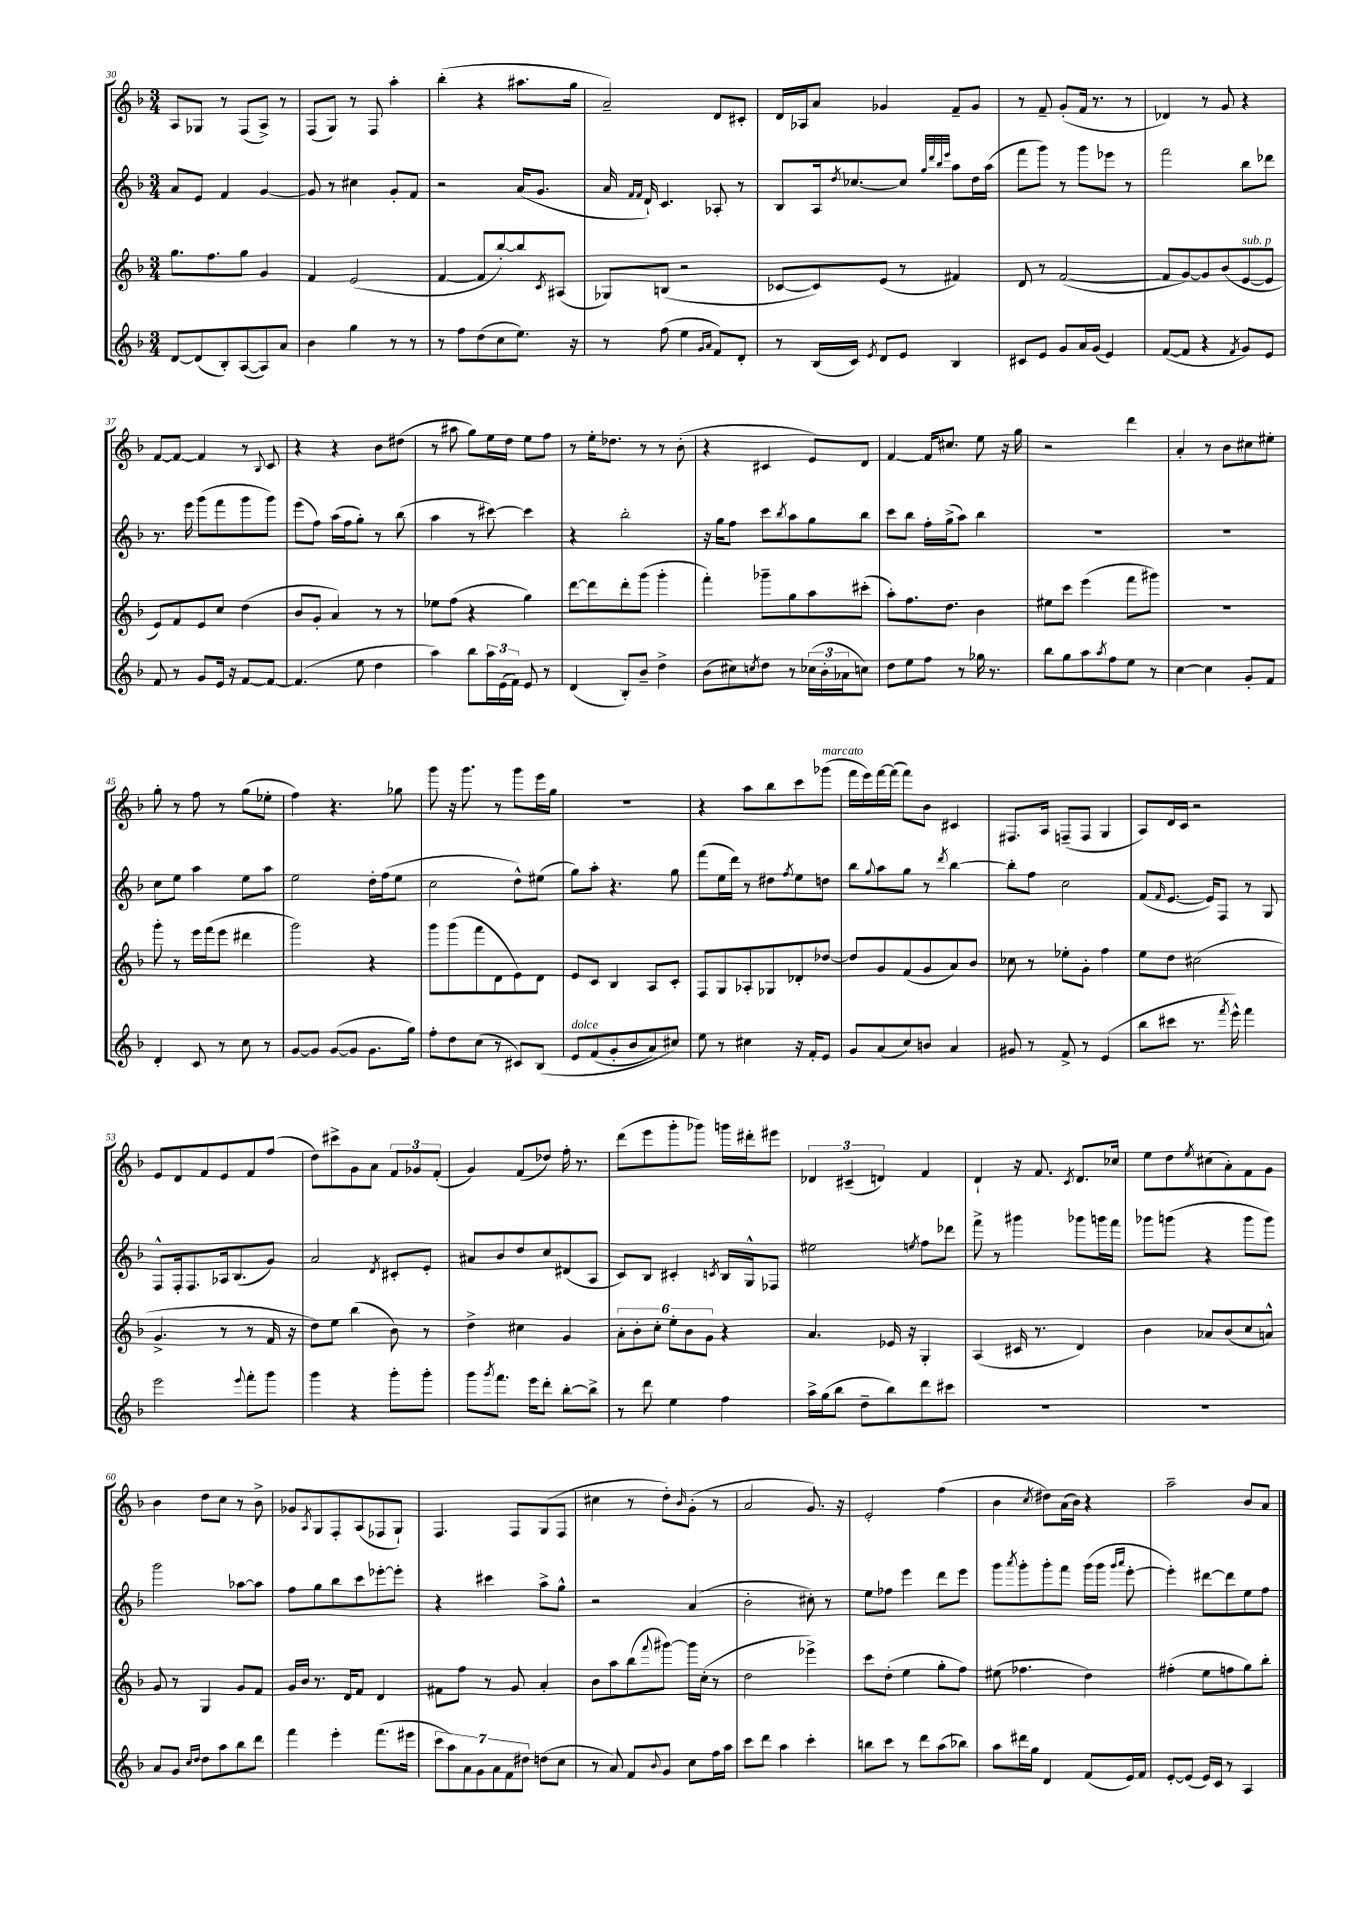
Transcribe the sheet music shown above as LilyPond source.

<<
\new StaffGroup <<
\new Staff = "s0" {
    \clef treble \key f \major \numericTimeSignature \time 3/4
    a8 ges8 r8 f8( a8->) r8 |
    f8( g8) r8 f8 a''4-. |
    bes''4-.( r4 ais''8. g''16 |
    a'2--) d'8 cis'8-. |
    d'16 aes16 a'8 ges'4 f'8-- ges'8 |
    r8 f'8-- g'8-.( f'16 r8. r8 |
    des'4) r8 g'8 r4 |
    f'8~ f'8~ f'4 r8 \appoggiatura { bes8 } c'8 |
    r4 r4 bes'8 dis''8( |
    r8 ais''8 g''8) e''16 d''16 e''8 f''8 |
    r8 e''16-. des''8. r8 r8 bes'8-.( |
    r4 cis'4 e'8) d'8 |
    f'4~ f'16 cis''8. e''8 r16 g''16 |
    r2 d'''4 |
    a'4-. r8 bes'8 cis''8 eis''8-. |
    g''8-. r8 f''8 r8 g''8( ees''8-. |
    f''4) r4. ges''8 |
    g'''8 r16 g'''8. r8 g'''8 e'''16 g''16 |
    R2. |
    r4 a''8 bes''8 c'''8 ges'''8^\markup { \italic "marcato" }( |
    f'''16 e'''16) f'''16~ f'''16( f'''8) bes'8 cis'4 |
    fis8. a16 f8--( f8 g4 |
    a8) d'16 c'16 r2 |
    e'8 d'8 f'8 e'8 f'8 f''8( |
    d''8) cis'''8-> g'8 a'8 \tuplet 3/2 { f'8 ges'8 f'8-.( } |
    g'4) f'8( des''8) f''16-. r8. |
    d'''8( e'''8 g'''8-. ges'''8) g'''16 dis'''16-. eis'''8 |
    \tuplet 3/2 { des'4 cis'4--( d'4) } f'4 |
    d'4-! r16 f'8. \acciaccatura { c'8 } d'8. ces''16 |
    e''8 d''8 \acciaccatura { e''8 } cis''8( a'8-.) f'8 g'8 |
    bes'4 d''8 c''8 r8 bes'8-> |
    ges'8 \acciaccatura { a8 } g8 f8-. a8( fes8 g8-!) |
    f4. f8 g8( f8 |
    cis''4 r8 d''8-.) \grace { bes'16 } g'8-.( r8 |
    a'2 g'8.) r16 |
    e'2-. f''4( |
    bes'4 \acciaccatura { c''8 } dis''8) a'16( bes'16) r4 |
    a''2-- bes'8 a'8 \bar "|." |
}
\new Staff = "s1" {
    \clef treble \key f \major \numericTimeSignature \time 3/4
    a'8 e'8 f'4 g'4~ |
    g'8 r8 cis''4 g'8-. f'8 |
    r2 a'16( g'8. |
    a'16 \grace { f'16 f'16 } d'16-!) c'4. aes8-. r8 |
    bes8 a16 \acciaccatura { d''8 } ces''8.~ ces''8 \grace { g''32 d'''32 bes''32 e'''32 } a''8 d''16 a''16( |
    f'''8 g'''8) r8 g'''8 ees'''8 r8 |
    f'''2 bes''8 des'''8 |
    r8. e'''16 g'''8( f'''8 g'''8 g'''8) |
    e'''8( f''8) a''16( f''16 g''8-.) r8 bes''8( |
    a''4 r8 cis'''8~) cis'''4 |
    r4 bes''2-. |
    r16 g''16 f''8 c'''8 \acciaccatura { bes''8 } a''8 g''8 bes''8 |
    c'''8 bes''8 f''16-. g''16->( a''8) bes''4 |
    R2. |
    R2. |
    c''8 e''8 a''4 e''8 a''8 |
    e''2 d''16-. f''16( e''8 |
    c''2 d''8-^) eis''8( |
    g''8) a''8-. r4. g''8 |
    f'''8( e''16 d'''16) r8 dis''8 \acciaccatura { f''8 } e''8 d''8 |
    bes''8 \appoggiatura { g''8 } a''8 g''8 r8 \acciaccatura { d'''8 } bes''4~ |
    bes''8-. f''8 c''2 |
    f'8( \grace { f'16 } e'8.~ e'16) f8 r8 g8 |
    f8-^ f16-. f8. aes16 bes8.( g'8) |
    a'2 \acciaccatura { d'8 } cis'8-. e'8-. |
    ais'8 bes'8 d''8 c''8 dis'8( a8 |
    c'8) bes8 cis'4-. \acciaccatura { c'8 } bes16 g16-^ fes8 |
    eis''2 \acciaccatura { e''8 } f''8 des'''8 |
    f'''8-> r8 gis'''4 ges'''8 g'''16 f'''16 |
    ges'''8 g'''8( r4 g'''8 g'''8) |
    g'''2 aes''8~ aes''8 |
    f''8 g''8 bes''8 c'''8 ees'''8~-. ees'''8-. |
    r4 cis'''4 a''8-> g''8-^ |
    r2 a'4( |
    bes'2-. cis''8-.) r8 |
    e''8 fes''8 e'''4 d'''8 e'''8 |
    g'''8 \acciaccatura { a'''8 } g'''8-. g'''8-. f'''8 g'''16( g'''16 \grace { g'''16 a'''16 } e'''8~-. |
    e'''4-.) dis'''8~ dis'''8 e''8 f''8 \bar "|." |
}
\new Staff = "s2" {
    \clef treble \key f \major \numericTimeSignature \time 3/4
    g''8. f''8. g''8 g'4 |
    f'4 e'2( |
    f'4~ f'8 bes''8~-.) bes''8 \acciaccatura { c'8 } ais8( |
    ges8) b8( r2 |
    ces'8~ ces'8) e'8( r8 fis'4) |
    d'8 r8 f'2~( |
    f'8 g'8~) g'8 bes'8( e'8~^\markup { \italic "sub. p" } e'8 |
    e'8) f'8 e'8 c''8 d''4( |
    bes'8 g'8-. a'4) r8 r8 |
    ees''8 f''8( r4 g''4) |
    d'''8~ d'''8 d'''8-. g'''8( g'''4-. |
    f'''4-.) ges'''8-- g''8 a''8 cis'''8-.( |
    a''8-.) f''8. d''8. bes'4 |
    eis''8 c'''8 e'''4( f'''8 gis'''8) |
    R2. |
    g'''8-. r8 e'''16 f'''16( e'''8 dis'''4 |
    g'''2) r4 |
    g'''8 g'''8( f'''8 d'8 e'8) d'8 |
    e'8 c'8 bes4 a8 c'8-. |
    f8 g8 aes8-. ges8 des'8-. des''8~ |
    des''8 g'8 f'8( g'8 a'8) bes'8 |
    ces''8 r8 ees''8-. g'8-. f''4 |
    e''8 d''8 cis''2( |
    g'4.-> r8 r8 f'16 r16 |
    d''8) e''8 bes''4( bes'8) r8 |
    d''4-> cis''4 g'4 |
    \tuplet 6/4 { a'8-. bes'8-. c''8-. e''8-. bes'8 g'8 } r4 |
    a'4. ees'16 r16 g4-. |
    a4( cis'16 r8. d'4) |
    bes'4 aes'8 bes'8( c''8 a'8-^) |
    g'8 r8 g4 g'8 f'8 |
    g'16 bes'16 r8. d'16 f'8 d'4 |
    fis'8 f''8 r8 g'8 a'4-. |
    bes'8 a''8 bes''8( \appoggiatura { f'''8 } gis'''8~) gis'''16 c''16-.( r8 |
    d''2 ees'''4->) |
    c'''8 d''8-.( e''4 g''8-. f''8) |
    eis''8( fes''4. d''4) |
    fis''4-.( e''8 f''8 g''8) bes''8-. \bar "|." |
}
\new Staff = "s3" {
    \clef treble \key f \major \numericTimeSignature \time 3/4
    d'8~ d'8( bes8-.) a8~( a8) a'8 |
    bes'4 g''4 r8 r8 |
    r8 f''8 d''8( c''8 e''8.) r16 |
    r8 f''8( e''4 \grace { g'16 a'16 } f'8) d'8-. |
    r8 bes16( c'16) \acciaccatura { e'8 } d'8 e'8 bes4 |
    cis'8 e'8 g'8 a'16 g'16( e'4) |
    f'8~( f'8 r4 \acciaccatura { f'8 } g'8) e'8 |
    f'8 r8 g'8 e'16 r16 f'8~ f'8~ |
    f'4.( e''8 d''4 |
    a''4) bes''8 \tuplet 3/2 { a''16 e'16( f'16) } e'8 r8 |
    d'4( bes8-.) bes'8-- d''4-> |
    bes'8( cis''8) \acciaccatura { c''8 } d''8 r8 \tuplet 3/2 { ces''16( bes'16-. aes'16 } c''8) |
    d''8 e''8 f''8 r8 ges''16 r8. |
    bes''8 g''8 a''8 \acciaccatura { a''8 } f''8 e''8 r8 |
    c''4~ c''4 g'8-. f'8 |
    d'4-. c'8 r8 c''8 r8 |
    g'8~ g'8 g'8~( g'8 g'8. g''16) |
    f''8-. d''8 c''8( r8 cis'8) bes8\( |
    e'8^\markup { \italic "dolce" } f'8( g'8-. bes'8 a'8) cis''8\) |
    e''8 r8 cis''4 r16 f'16-. e'8 |
    g'8 a'8( c''8) b'8 a'4 |
    gis'8 r8 f'8-> r8 e'4( |
    bes''8 cis'''8 r8. \acciaccatura { f'''8 } e'''16-^) f'''4 |
    e'''2 \appoggiatura { e'''8 } f'''8-. g'''8 |
    g'''4 r4 g'''8-. g'''8-. |
    g'''8 \acciaccatura { g'''8 } f'''8. e'''16 d'''8-. bes''8~-. bes''8-> |
    r8 d'''8 e''4 f''4 |
    a''16-> g''16( bes''8 d''8-- bes''8) d'''8 cis'''8 |
    R2. |
    R2. |
    a'8 g'8 \grace { c''16 d''16 } d''8 a''8 bes''8 d'''8 |
    f'''4 e'''4-. f'''8.( eis'''16 |
    \tuplet 7/4 { c'''8 a''8) a'8 g'8 a'8 f'8 dis''8 } d''8( c''8 |
    r8 a'8) f'8 \appoggiatura { bes'8 } g'8 c''8 f''16 a''16 |
    c'''8 d'''8 a''4 c'''4-. |
    b''8 c'''8 r8 d'''8 a''8( bes''8) |
    a''8 dis'''16 g''16 d'4 f'8( e'16) f'16 |
    e'8~-. e'8( e'16) c'16 r8 a4 \bar "|." |
}
>>
>>
\layout { \context { \Score currentBarNumber = #30 } }
